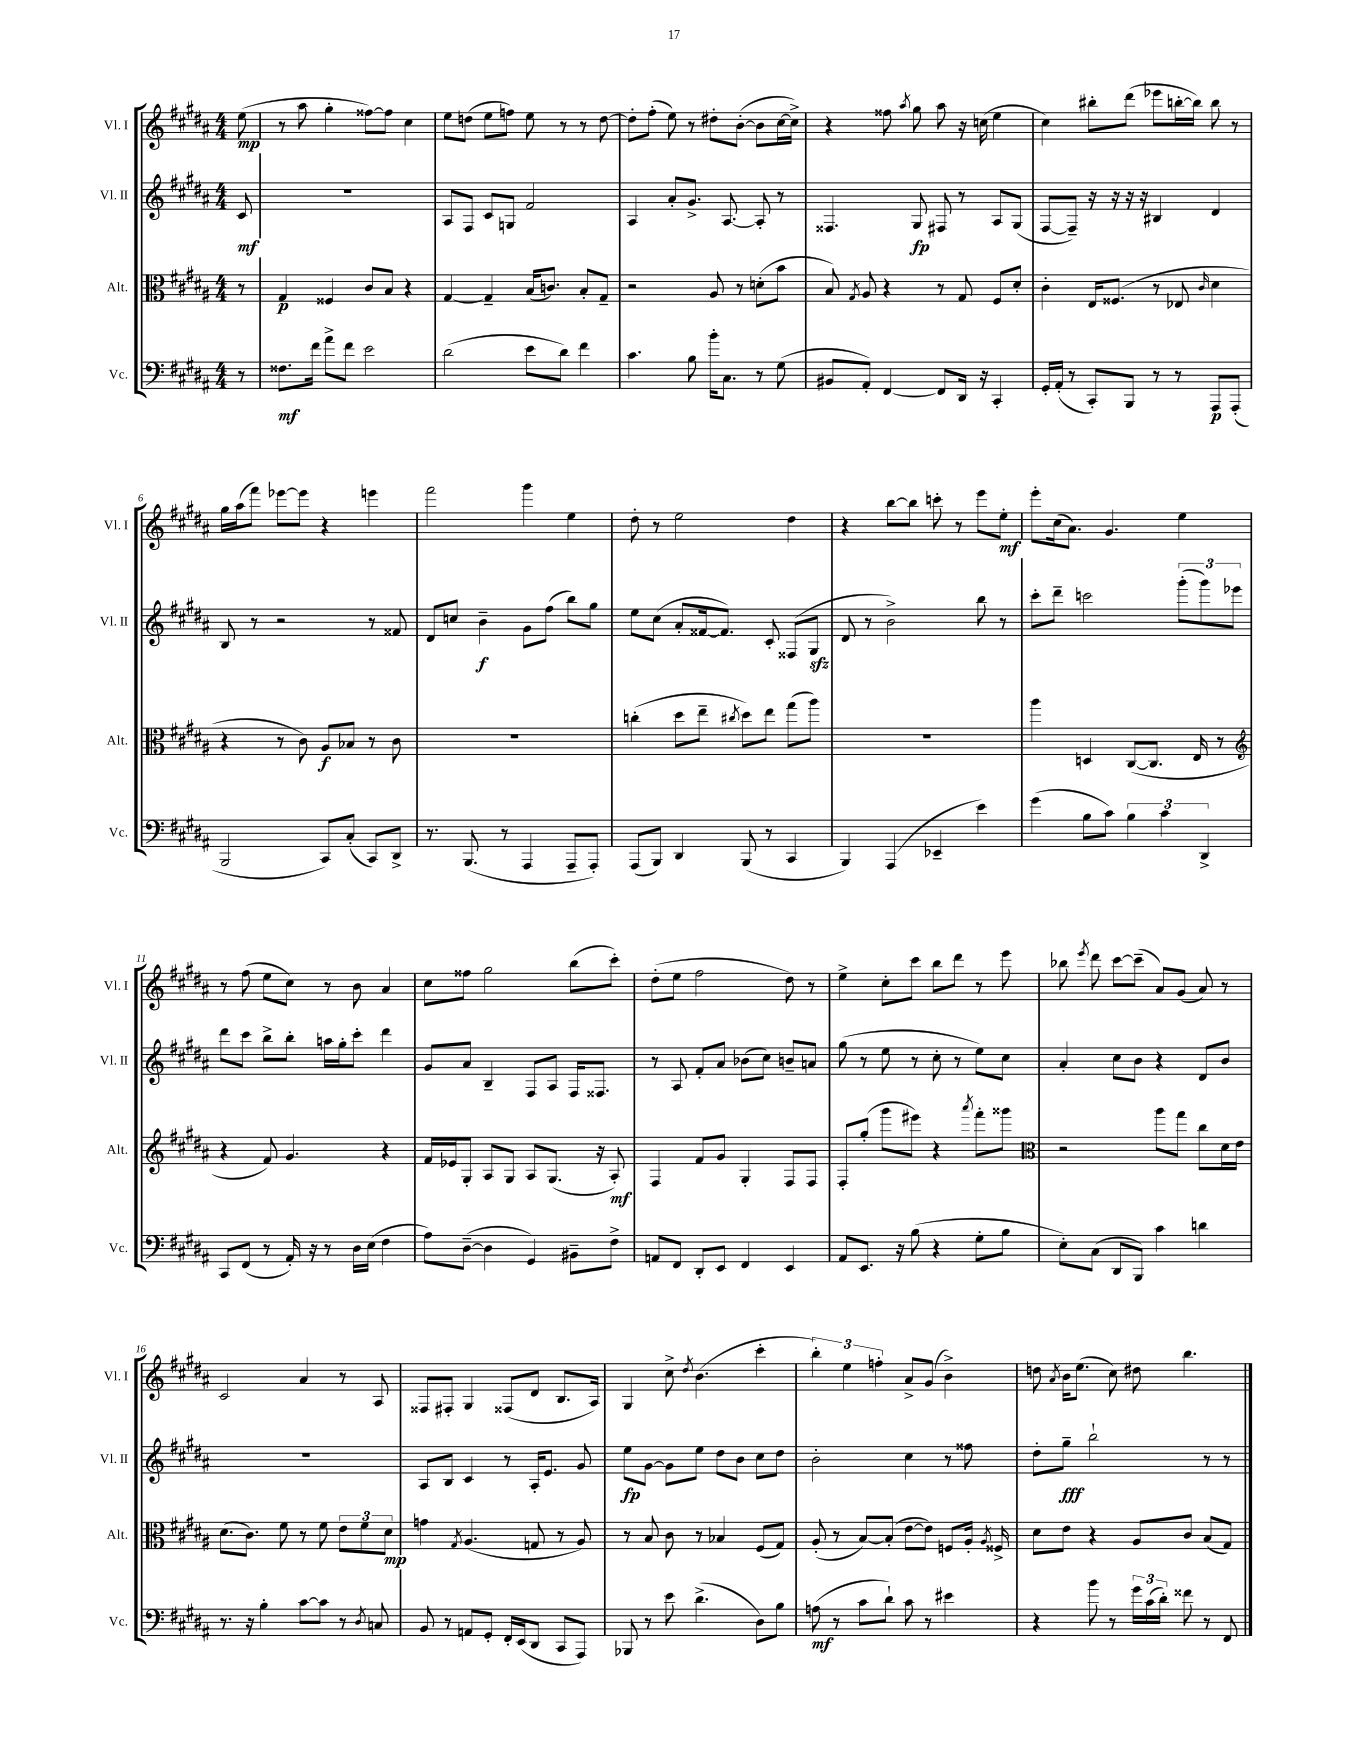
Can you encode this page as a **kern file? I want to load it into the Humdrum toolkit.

**kern	**dynam	**kern	**dynam	**kern	**dynam	**kern	**dynam
*part4	*part4	*part3	*part3	*part2	*part2	*part1	*part1
*staff4	*staff4	*staff3	*staff3	*staff2	*staff2	*staff1	*staff1
*I"Vc.	*	*I"Alt.	*	*I"Vl. II	*	*I"Vl. I	*
*I'Vc.	*	*I'Alt.	*	*I'Vl. II	*	*I'Vl. I	*
*clefF4	*	*clefC3	*	*clefG2	*	*clefG2	*
*k[f#c#g#d#a#]	*	*k[f#c#g#d#a#]	*	*k[f#c#g#d#a#]	*	*k[f#c#g#d#a#]	*
*M4/4	*	*M4/4	*	*M4/4	*	*M4/4	*
=	=	=	=	=	=	=	=
8r	.	8r	.	8c#/	mf	(8ee\	mp
=1	=1	=1	=1	=1	=1	=1	=1
8.F##X\L	mf	4G#/	p	1r	.	8r	.
.	.	.	.	.	.	8aa#\	.
16f#\Jk	.	.	.	.	.	.	.
8a#^\L	.	4F##X/	.	.	.	4gg#'\	.
8f#\J	.	.	.	.	.	.	.
2e\	.	8c#/L	.	.	.	[8ff##X\L)	.
.	.	8B/J	.	.	.	8ff##\J]	.
.	.	4r	.	.	.	4cc#\	.
=2	=2	=2	=2	=2	=2	=2	=2
(2d#\	.	[4G#/	.	8A#/L	.	8ee\L	.
.	.	.	.	8F#/J	.	(8ddn\J	.
.	.	4G#~/]	.	8c#/L	.	8ee\L	.
.	.	.	.	8Gn/J	.	8ffn\J)	.
8e\L	.	(16B/KL	.	2f#/	.	8ee\	.
.	.	8.cn/J)	.	.	.	.	.
8d#\J)	.	.	.	.	.	8r	.
4f#\	.	8B'/L	.	.	.	8r	.
.	.	8G#~/J	.	.	.	[8dd\	.
=3	=3	=3	=3	=3	=3	=3	=3
4.c#\	.	2r	.	4A#/	.	8dd'\L]	.
.	.	.	.	.	.	(8ff#'\J	.
.	.	.	.	8a#'/L	.	8ee\)	.
8B\	.	.	.	8.g#^/J	.	8r	.
16b'\KL	.	8A#/	.	.	.	8dd#X'\L	.
8.C#\J	.	.	.	[8.A#/	.	.	.
.	.	8r	.	.	.	([8b'\J	.
8r	.	(8dn'\L	.	8A#'/]	.	8b\L]	.
(8G#\	.	8b\J	.	8r	.	[16cc#\L	.
.	.	.	.	.	.	16cc#^\JJ])	.
=4	=4	=4	=4	=4	=4	=4	=4
8BB#X/L	.	8B/)	.	4.F##X/	.	4r	.
.	.	8qG#/	.	.	.	.	.
8AA#'/J)	.	8A#/	.	.	.	.	.
[4FF#/	.	4r	.	.	.	8ff##X\	.
.	.	.	.	.	.	8qaa#/	.
.	.	.	.	8G#/	fp	8gg#\	.
8FF#/L]	.	8r	.	8F#X/	.	8aa#\	.
16DD#/Jk	.	8G#/	.	8r	.	16r	.
16r	.	.	.	.	.	(16ccn\	.
4CC#'/	.	8F#/L	.	8A#/L	.	4ee\	.
.	.	8d#'/J	.	(8G#/J	.	.	.
=5	=5	=5	=5	=5	=5	=5	=5
16GG#'/LL	.	4c#'\	.	[8F#/L	.	4cc#\)	.
(16AA#'/JJ	.	.	.	.	.	.	.
8r	.	.	.	8F#~/J])	.	.	.
8CC#'/L)	.	16E/KL	.	16r	.	8bb#X'\L	.
.	.	(8.F##X/J	.	16r	.	.	.
8BBB/J	.	.	.	16r	.	(8ddd#\J	.
.	.	.	.	16r	.	.	.
8r	.	8r	.	4B#X/	.	8eee-X\L	.
8r	.	8E-X/	.	.	.	[16bbn'\L	.
.	.	.	.	.	.	16bb\JJ])	.
.	.	16qqc#/	.	.	.	.	.
8AAA#/L	p	4d#\	.	4d#/	.	8bb\	.
(8AAA#'/J	.	.	.	.	.	8r	.
!!LO:LB:g=z
=6	=6	=6	=6	=6	=6	=6	=6
2BBB/	.	4r	.	8B/	.	16gg#\LL	.
.	.	.	.	.	.	(16aa#\J	.
.	.	.	.	8r	.	8fff#\J)	.
.	.	8r	.	2r	.	[8eee-X\L	.
.	.	8c#\)	.	.	.	8eee-\J]	.
8CC#/L)	.	8A#/L	f	.	.	4r	.
(8C#'/J	.	8B-X/J	.	.	.	.	.
8CC#/L)	.	8r	.	8r	.	4eeen\	.
8DD#^/J	.	8c#\	.	8f##X/	.	.	.
=7	=7	=7	=7	=7	=7	=7	=7
8.r	.	1r	.	8d#/L	.	2fff#\	.
.	.	.	.	8ccn/J	.	.	.
(8.BBB/	.	.	.	.	.	.	.
.	.	.	.	4b~\	f	.	.
8r	.	.	.	.	.	.	.
4AAA#/	.	.	.	8g#\L	.	4ggg#\	.
.	.	.	.	(8ff#\J	.	.	.
8AAA#~/L	.	.	.	8bb\L)	.	4ee\	.
8AAA#'/J)	.	.	.	8gg#\J	.	.	.
=8	=8	=8	=8	=8	=8	=8	=8
(8AAA#/L	.	(4ccn'\	.	8ee\L	.	8dd#'\	.
8BBB/J)	.	.	.	(8cc#\J	.	8r	.
4DD#/	.	8dd#\L	.	8a#'/L	.	2ee\	.
.	.	8ee~\J	.	[16f##X/k	.	.	.
.	.	.	.	8.f##/J])	.	.	.
.	.	8qcc#X/	.	.	.	.	.
(8BBB/	.	8dd#\L)	.	.	.	.	.
8r	.	8ee\J	.	8c#'/	.	.	.
4CC#/	.	(8gg#\L	.	(8F##X/L	.	4dd#\	.
.	.	8aa#\J)	.	8G#zz/J	.	.	.
=9	=9	=9	=9	=9	=9	=9	=9
4BBB/)	.	1r	.	8d#/	.	4r	.
.	.	.	.	8r	.	.	.
(4AAA#/	.	.	.	2b^\)	.	[8bb\L	.
.	.	.	.	.	.	8bb\J]	.
4EE-X~/	.	.	.	.	.	8cccn'\	.
.	.	.	.	.	.	8r	.
4e\)	.	.	.	8bb\	.	8eee\L	.
.	.	.	.	8r	.	8ee'\J	mf
=10	=10	=10	=10	=10	=10	=10	=10
(4g#\	.	4aa#\	.	8ccc#'\L	.	8eee'\L	.
.	.	.	.	8ddd#~\J	.	(16cc#\k	.
.	.	.	.	.	.	8.a#\J)	.
8B\L	.	4Dn/	.	2cccn\	.	.	.
8c#\J)	.	.	.	.	.	4.g#/	.
6B\	.	([8C#/L	.	.	.	.	.
.	.	8.C#/J]	.	.	.	.	.
6c#\	.	.	.	.	.	.	.
.	.	.	.	(12ggg#'\L	.	4ee\	.
.	.	16E/	.	.	.	.	.
6DD#^/	.	.	.	12ggg#\)	.	.	.
.	.	8r	.	.	.	.	.
.	.	.	.	12eee-X\J	.	.	.
!!LO:LB:g=z
=11	=11	=11	=11	=11	=11	=11	=11
*	*	*clefG2	*	*	*	*	*
8CC#/L	.	4r	.	8ddd#\L	.	8r	.
(8FF#/J	.	.	.	8ccc#\J	.	(8ff#\	.
8r	.	8f#/)	.	8bb^\L	.	8ee\L	.
16AA#'/)	.	4.g#/	.	8bb'\J	.	8cc#\J)	.
16r	.	.	.	.	.	.	.
8r	.	.	.	16aan\LL	.	8r	.
.	.	.	.	16gg#'\J	.	.	.
16D#\LL	.	.	.	8ccc#'\J	.	8b\	.
(16E\JJ	.	.	.	.	.	.	.
4F#\	.	4r	.	4ddd#\	.	4a#/	.
=12	=12	=12	=12	=12	=12	=12	=12
8A#\L)	.	16f#/LL	.	8g#/L	.	8cc#\L	.
.	.	16e-X/J	.	.	.	.	.
([8D#~\J	.	8G#'/J	.	8a#/J	.	8ff##X\J	.
4D#\]	.	8A#/L	.	4B~/	.	2gg#\	.
.	.	8G#/J	.	.	.	.	.
4GG#/)	.	8A#/L	.	8F#/L	.	.	.
.	.	(8.G#/J	.	8A#/J	.	.	.
8BB#X~\L	.	.	.	16F#/KL	.	(8bb\L	.
.	.	16r	.	8.F##X/J	.	.	.
8F#^\J	.	8A#'/)	mf	.	.	8ccc#'\J)	.
=13	=13	=13	=13	=13	=13	=13	=13
8AAn/L	.	4F#/	.	8r	.	(8dd#'\L	.
8FF#/J	.	.	.	8A#/	.	8ee\J	.
8DD#'/L	.	8f#/L	.	8f#'/L	.	2ff#\	.
8EE/J	.	8g#/J	.	8a#/J	.	.	.
4FF#/	.	4G#'/	.	(8b-X\L	.	.	.
.	.	.	.	8cc#\J)	.	.	.
4EE/	.	8F#/L	.	8bn~/L	.	8dd#\)	.
.	.	8F#/J	.	8an/J	.	8r	.
=14	=14	=14	=14	=14	=14	=14	=14
8AA#/L	.	8F#'/L	.	(8gg#\	.	4ee^\	.
8.EE/J	.	(8gg#'/J	.	8r	.	.	.
.	.	8ggg#\L	.	8ee\	.	8cc#'\L	.
16r	.	.	.	.	.	.	.
(8B\	.	8eee#X\J)	.	8r	.	8ccc#\J	.
4r	.	4r	.	8cc#'\	.	8bb\L	.
.	.	.	.	8r	.	8ddd#\J	.
.	.	8qaaa#/	.	.	.	.	.
8G#'\L	.	8fff#'\L	.	8ee\L)	.	8r	.
8B\J	.	8ggg##X\J	.	8cc#\J	.	8eee\	.
=15	=15	=15	=15	=15	=15	=15	=15
*	*	*clefC3	*	*	*	*	*
8E'\L)	.	2r	.	4a#'/	.	8bb-X\	.
.	.	.	.	.	.	8qeee/	.
(8C#\J	.	.	.	.	.	8ddd#\	.
8DD#/L	.	.	.	8cc#\L	.	[8ccc#\L	.
8BBB/J)	.	.	.	8b\J	.	(8ccc#~\J]	.
4c#\	.	8aa#\L	.	4r	.	8a#/L)	.
.	.	8gg#\J	.	.	.	(8g#/J	.
4dn\	.	8cc#\L	.	8d#/L	.	8a#/)	.
.	.	16d#\L	.	8b/J	.	8r	.
.	.	16e\JJ	.	.	.	.	.
!!LO:LB:g=z
=16	=16	=16	=16	=16	=16	=16	=16
8.r	.	(8.d#\L	.	1r	.	2c#/	.
16r	.	8.c#\J)	.	.	.	.	.
4B'\	.	.	.	.	.	.	.
.	.	8f#\	.	.	.	.	.
[8c#\L	.	8r	.	.	.	4a#/	.
8c#\J]	.	8f#\	.	.	.	.	.
8r	.	12e\L	.	.	.	8r	.
.	.	12f#\	.	.	.	.	.
8qD#/	.	.	.	.	.	.	.
8Cn/	.	.	.	.	.	8A#/	.
.	.	12d#\J	mp	.	.	.	.
=17	=17	=17	=17	=17	=17	=17	=17
8BB/	.	4gn\	.	8A#/L	.	8F##X/L	.
8r	.	.	.	8B/J	.	8F#X'/J	.
.	.	8qG#/	.	.	.	.	.
8AAn/L	.	(4.A#/	.	4c#/	.	4G#/	.
8GG#'/J	.	.	.	.	.	.	.
16FF#'/LL	.	.	.	8r	.	(8F##X/L	.
(16EE/J	.	.	.	.	.	.	.
8DD#/J	.	8Gn/	.	16A#'/KL	.	8d#/J	.
.	.	.	.	8.e/J	.	.	.
8CC#/L	.	8r	.	.	.	8.B/L	.
8AAA#/J)	.	8A#/)	.	8g#/	.	.	.
.	.	.	.	.	.	16A#/Jk)	.
=18	=18	=18	=18	=18	=18	=18	=18
8BBB-X/	.	8r	.	8ee\L	fp	4G#/	.
8r	.	8B/	.	[8g#\J	.	.	.
8e\	.	8c#\	.	8g#\L]	.	8cc#^\	.
.	.	.	.	.	.	8qdd#/	.
(4.d#^\	.	8r	.	8ee\J	.	(4.b\	.
.	.	4B-X/	.	8dd#\L	.	.	.
.	.	.	.	8b\J	.	.	.
8D#\L)	.	(8F#/L	.	8cc#\L	.	4ccc#'\	.
8B\J	.	8G#/J)	.	8dd#\J	.	.	.
=19	=19	=19	=19	=19	=19	=19	=19
(8An\	mf	(8A#'/	.	2b'\	.	6bb'\)	.
8r	.	8r	.	.	.	.	.
.	.	.	.	.	.	6ee\	.
8c#\L	.	[8B/L)	.	.	.	.	.
.	.	.	.	.	.	6ffn'\	.
8d#`\J)	.	(8B'/J]	.	.	.	.	.
8c#\	.	[8e\L	.	4cc#\	.	8a#^/L	.
8r	.	8e\J])	.	.	.	(8g#/J	.
4e#X\	.	8Fn/L	.	8r	.	4b^\)	.
.	.	16A#'/Jk	.	8ff##X\	.	.	.
.	.	8qA#/	.	.	.	.	.
.	.	16F##X^/	.	.	.	.	.
=20	=20	=20	=20	=20	=20	=20	=20
4r	.	8d#\L	.	8dd#'\L	.	8ddn\	.
.	.	.	.	.	.	8qa#/	.
.	.	8e\J	.	8gg#~\J	fff	16b\KL	.
.	.	.	.	.	.	(8.ee\J	.
8b\	.	4r	.	2bb`\	.	.	.
8r	.	.	.	.	.	8cc#\)	.
24g#\LL	.	8A#/L	.	.	.	8dd#X\	.
(24c#\	.	.	.	.	.	.	.
24d#'\JJ)	.	.	.	.	.	.	.
8f##X\	.	8c#/J	.	.	.	4.bb\	.
8r	.	(8B/L	.	8r	.	.	.
8FF#/	.	8G#/J)	.	8r	.	.	.
==	==	==	==	==	==	==	==
*-	*-	*-	*-	*-	*-	*-	*-
